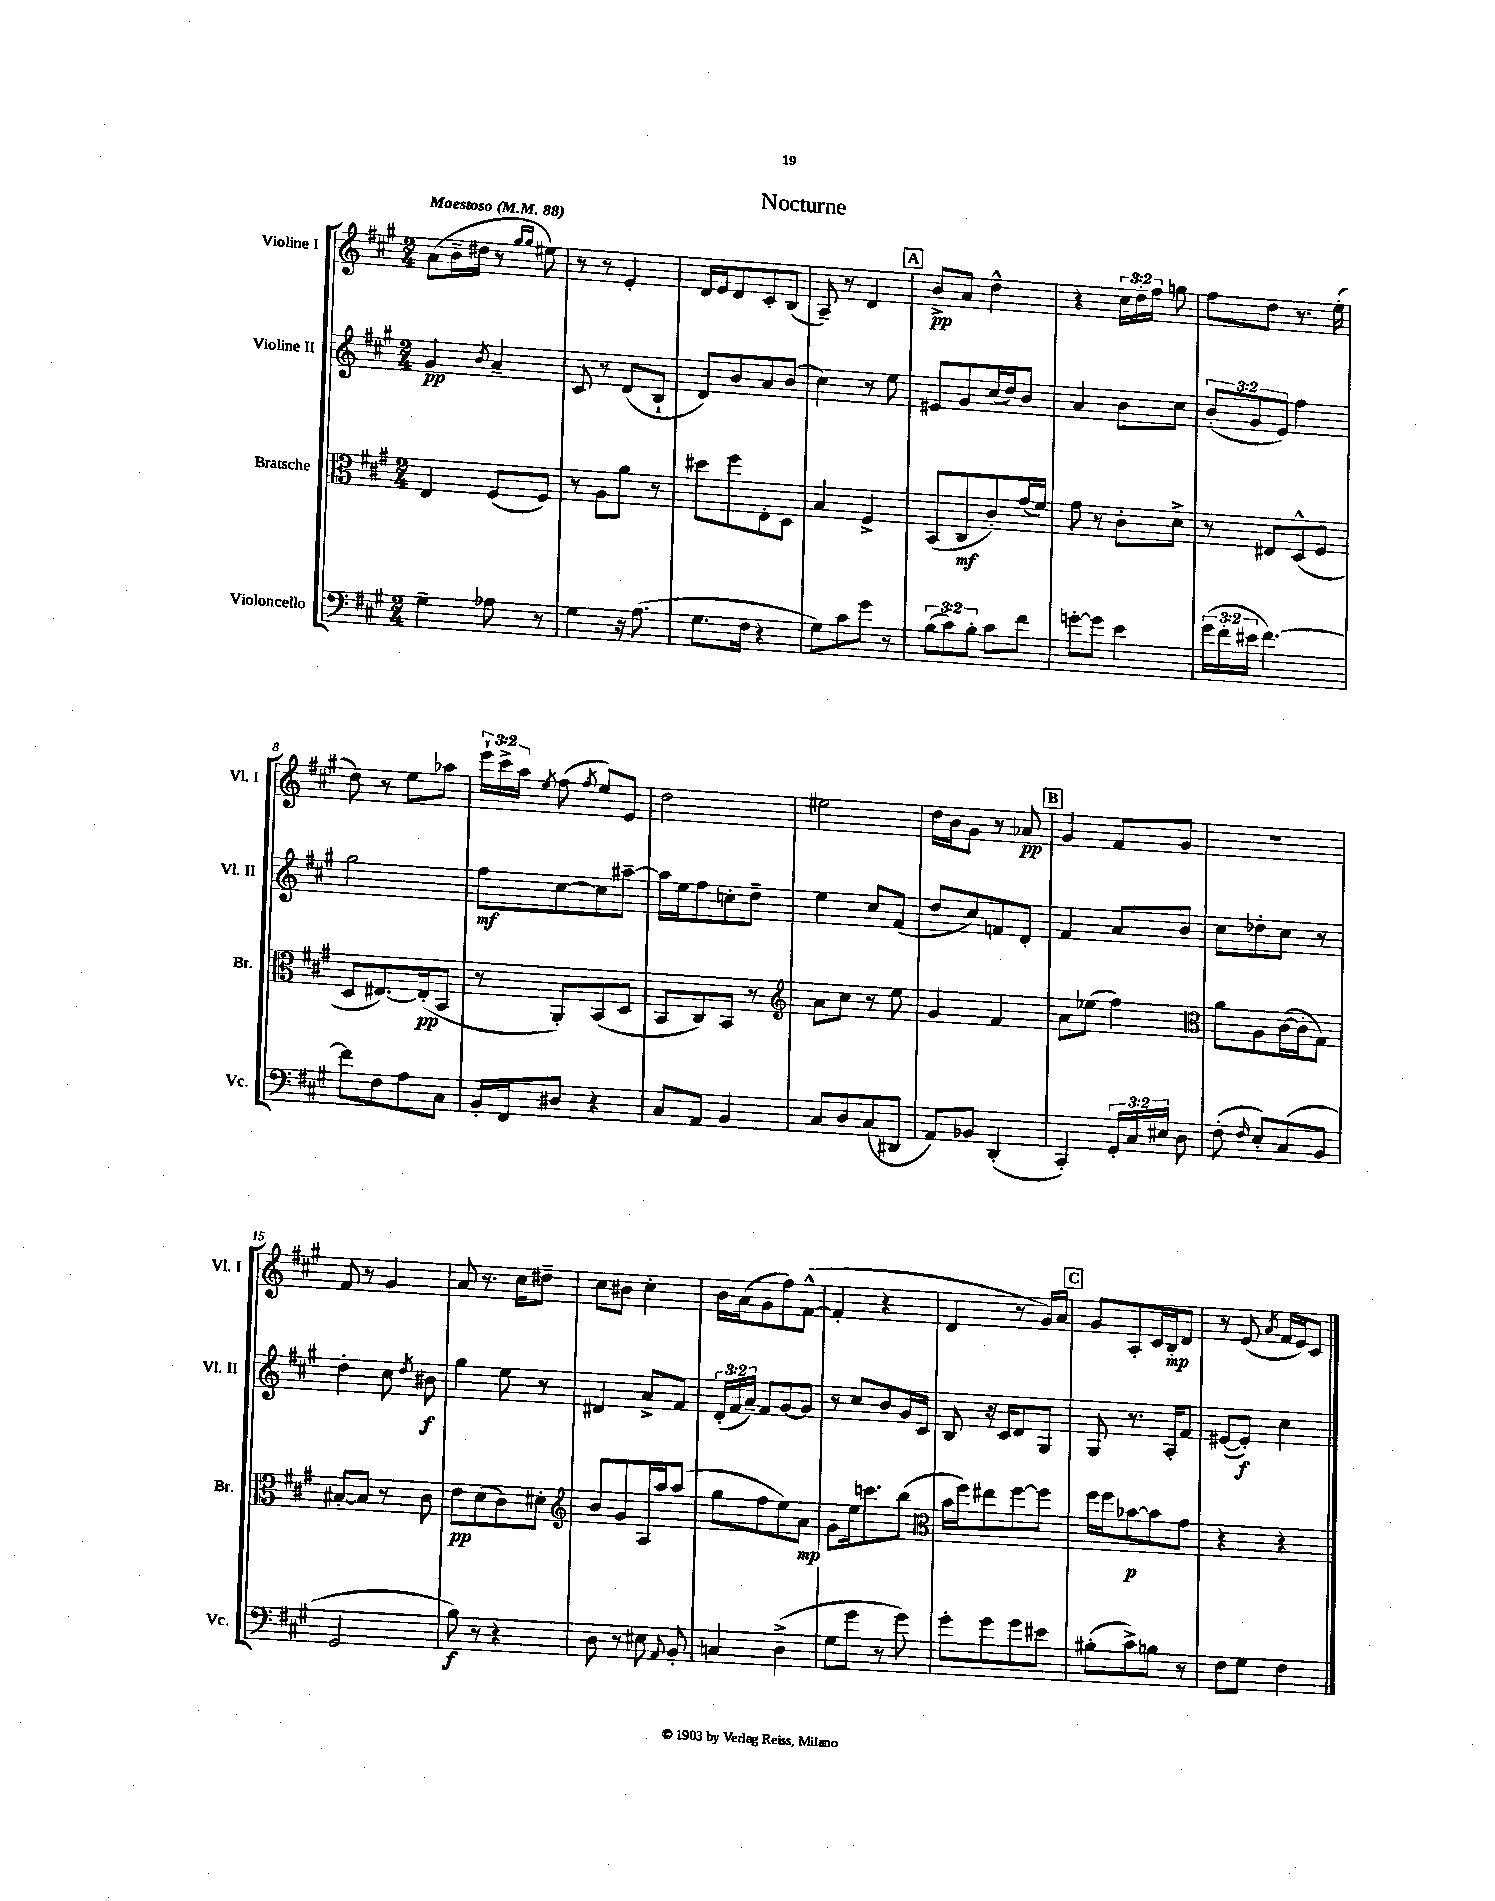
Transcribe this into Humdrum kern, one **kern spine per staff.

**kern	**kern	**kern	**kern
*staff4	*staff3	*staff2	*staff1
*clefF4	*clefC3	*clefG2	*clefG2
*k[f#c#g#]	*k[f#c#g#]	*k[f#c#g#]	*k[f#c#g#]
*M2/4	*M2/4	*M2/4	*M2/4
*MM88	*MM88	*MM88	*MM88
4G#~\	4E/	4g#/	(8a\L
.	.	.	16b~\L
.	.	.	16dd#\JJ
.	.	8qb/	.
8A-\	(8F#/L	4a~/	8r
.	.	.	16qqgg#/LL
.	.	.	16qqgg#/JJ
8r	8F#/J)	.	8ee#\)
=	=	=	=
4G#\	8r	8c#/	8r
.	8A\L	8r	8r
16r	8a\J	(8d/L	4e'/
(8.A\	.	.	.
.	8r	8B`/J	.
=	=	=	=
8.G#\L	8dd#\L	8d/L)	16d/LL
.	.	.	16e/J
.	8ff#\	8b/	8d/
16F#\Jk	.	.	.
4r	8E'\	8a/	8c#'/
.	8D\J	(8b/J	(8B/J
=	=	=	=
8G#\L)	4B/	4cc#\)	8A~/)
8c#\	.	.	8r
8g#\J	4F#^/	8r	4d/
8r	.	8ee\	.
=	=	=	=
(12B\L	(8BB/L	8e#/L	8b^/L
12c#\)	.	.	.
.	8C#/	8g#/	8a/J
12B'\J	.	.	.
8c#\L	8c#'/)	(16cc#/L	4dd^^\
.	.	16dd/J)	.
8f#\J	(16g#/L	8b/J	.
.	16f#/JJ)	.	.
=	=	=	=
[8g'\L	8g#\	4a/	4r
8g\]J	8r	.	.
4e\	8c#'\L	8b\L	24cc#\LL
.	.	.	24dd'\
.	.	.	24ff#\JJ
.	8d^\J	8cc#\J	8gg\
=	=	=	=
(24g#\LL	8r	(12b'/L	8ff#\L
24f#'\	.	.	.
24e#\JJ	.	12g#/	.
[4.f#\)	8E#/L	.	8dd\J
.	.	12e/J)	.
.	(8D^^/	4ff#\	8.r
.	8F#/J	.	.
.	.	.	(16ee'\
=	=	=	=
8f#\]L	8D/L	2gg#\	8dd\)
8F#\	[8.E#/)	.	8r
8A\	.	.	8ee\L
.	(16E#'/]k	.	.
8C#\J	8BB/J	.	8aa-\J
=	=	=	=
16BB'/LL	8r	8ff#\L	24eee`\LL
.	.	.	24ccc#^\
16FF#/J	.	.	.
.	.	.	24aa\JJ
.	.	.	8qee/
8D#/J	8AA'/L)	[8cc#\	(8ff#\
.	.	.	8qff#/
4r	(8BB/	8cc#\]	8ee/L)
.	8D/J	[8aa#~\J	8e/J
=	=	=	=
8C#/L	8BB/L	16aa#\]LL	2dd\
.	.	16ee\J	.
8AA/J	8C#/)	8ff#\	.
4BB/	8BB/J	8cc'\	.
.	8r	8dd~\J	.
=	=	=	=
*	*clefG2	*	*
8C#/L	8a\L	4ee\	2ee#\
8D/	8cc#\J	.	.
(8C#/	8r	8cc#/L	.
8DD#/J	8ee\	(8f#/J	.
=	=	=	=
8AA/L)	4g#/	8dd/L	16dd\LL
.	.	.	16b\J
8BB-/J	.	8cc#/)	8g#\J
(4DD'/	4f#/	8f/	8r
.	.	8d'/J	8a-/
=	=	=	=
4CC#'/)	8a\L	4f#/	4g#/
.	(8ee-\J	.	.
24GG#'/LL	4ff#\)	8a/L	8f#/L
24C#/	.	.	.
24E#/JJ	.	.	.
8D\	.	8b/J	8g#/J
=	=	=	=
*	*clefC3	*	*
(8F#'\	8a\L	8cc#\L	2r
16qqF#/	.	.	.
8E'/L)	8A\	8dd-'\	.
(8C#/	([16c#\L	8cc#\J	.
.	16c#'\]J	.	.
8BB/J	8G#\J)	8r	.
=	=	=	=
2GG#/	[8B#'/L	4dd'\	8f#/
.	8B#/]J	.	8r
.	8r	8cc#\	4g#/
.	.	8qdd/	.
.	8c#\	8b#\	.
=	=	=	=
8B\)	8e\L	4gg#\	8a/
8r	(8d\	.	8.r
4r	8c#\)	8ee\	.
.	.	.	16cc#\LK
.	8d#'\J	8r	8dd#~\J
=	=	=	=
*	*clefG2	*	*
8D\	8b/L	4d#/	8cc#\L
8r	8g#/	.	8b#\J
8E#\	16A/L	8a^/L	4cc#'\
.	16aa/J	.	.
8qqAA/	.	.	.
8BB'/	(8aa/J	8f#/J	.
=	=	=	=
4C/	8gg#\L	(24d'/LL	16b\LL
.	.	24f#/	.
.	.	.	(16a\J
.	.	24a~/JJ)	.
.	8ff#\	8f#/L	8g#\
(4D^\	8ee\)	[8g#/	8ff#\)
.	8a\J	8g#/]J	([8f#^^\J
=	=	=	=
8G#\L	8g#\L	8r	4f#'/]
8g#\J	16ee\k	8cc#/L	.
.	8.ccc\	.	.
8r	.	8b/	4r
8g#\)	(8bb\J	16g#/L	.
.	.	16c#/JJ	.
=	=	=	=
*	*clefC3	*	*
8g#'\L	16b\LL	8B/	4d/
.	16ff#\J)	.	.
8g#\	8ee#\	16r	.
.	.	16c#/LK	.
8g#\	[8ff#\	8d/	8r
8e#\J	8ff#\]J	8G#/J	16g#/LL)
.	.	.	16a/JJ
=	=	=	=
(8B#'\L	16ff#\LL	8G#/	8g#/L
.	16ff#\J	.	.
8c#^\)	[8b-\	8.r	8A'/
8B\J	8b-\]	.	16c#/L
.	.	16A'/LK	16B'/J
8r	8g#\J	8f#/J	8d/J
=	=	=	=
8F#\L	4r	([8e#/L	8r
8G#\J	.	8e#'/]J)	(8e/
.	.	.	8qa/
4F#\	4r	4cc#\	16f#/LL
.	.	.	16e/J)
.	.	.	8c#/J
==	==	==	==
*-	*-	*-	*-
